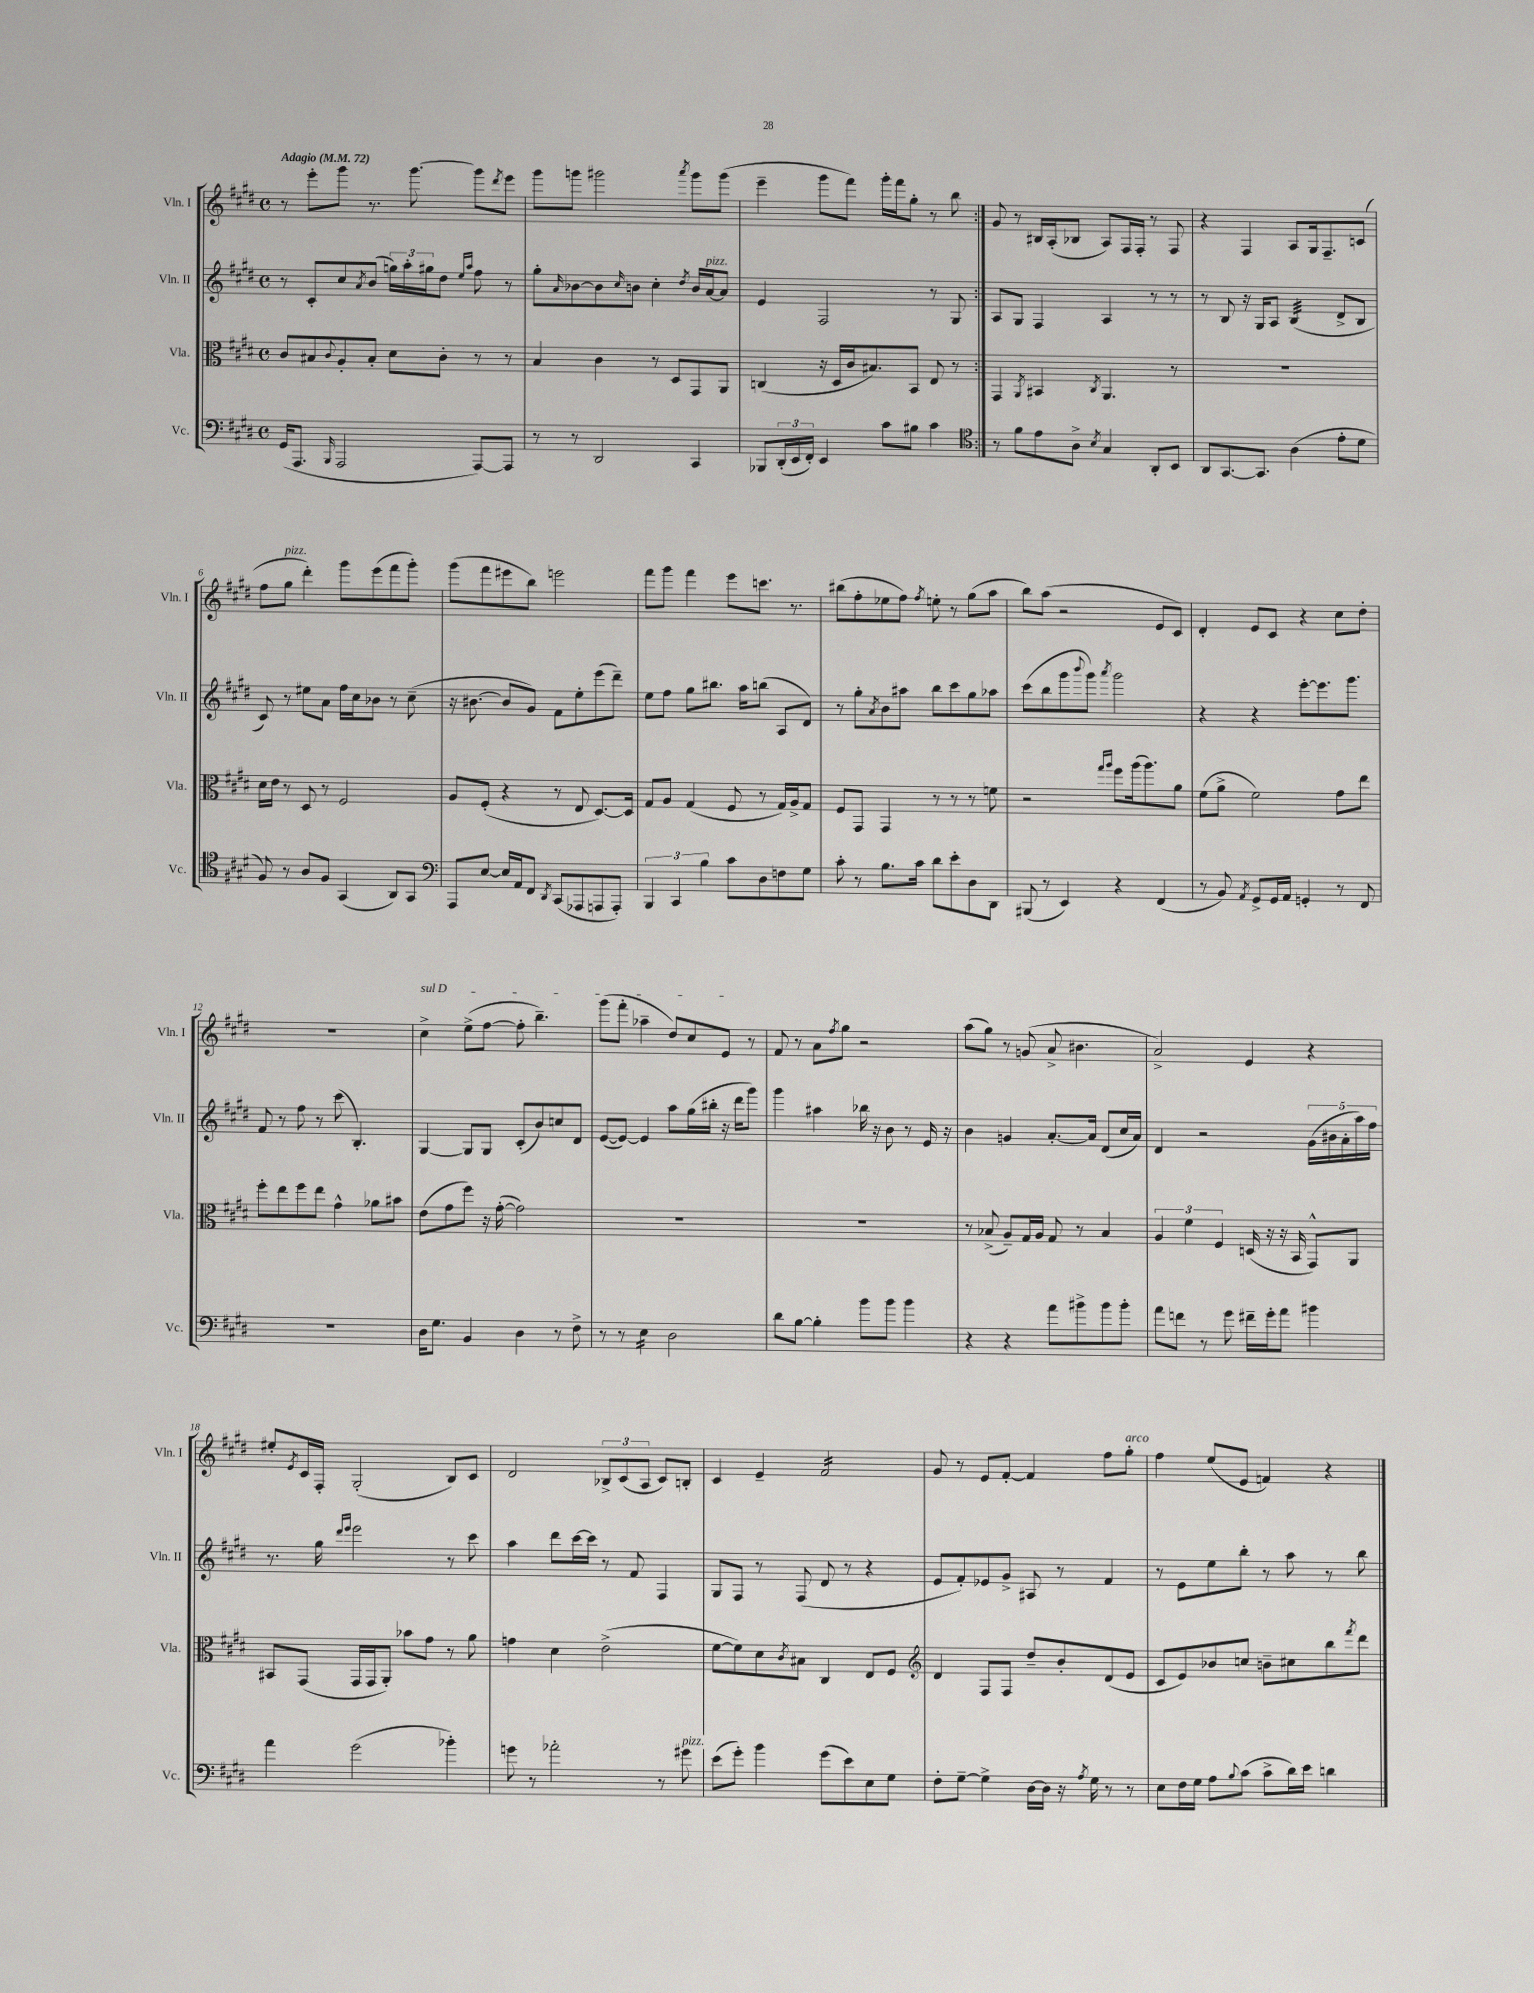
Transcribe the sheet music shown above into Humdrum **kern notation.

**kern	**kern	**kern	**kern
*staff4	*staff3	*staff2	*staff1
*clefF4	*clefC3	*clefG2	*clefG2
*k[f#c#g#d#]	*k[f#c#g#d#]	*k[f#c#g#d#]	*k[f#c#g#d#]
*M4/4	*M4/4	*M4/4	*M4/4
*met(c)	*met(c)	*met(c)	*met(c)
*MM72	*MM72	*MM72	*MM72
(16GG#	8c#	8r	8r
8.AAA	.	.	.
.	8B#	8c#'	8eee'
16qqBBB	8qqc#	.	.
2AAA	8A'	8cc#	8ggg#
.	.	8qa	.
.	8B#'	(8b	8.r
.	8d#	24gg)	.
.	.	24aa'	.
.	.	.	[8.ggg#
.	.	24gg#	.
.	8c#'	8dd#	.
.	.	16qqee	.
.	.	16qqaa	.
[8AAA)	8r	8ff#	8ggg#]
.	.	.	8qddd#
8AAA]	8r	8r	8eee
=	=	=	=
8r	4B	8gg#'	8ggg#
.	.	16qqa	.
8r	.	[8b-	8ggg
2DD#	4c#	8b-]	2ggg#
.	.	16qqcc#	.
.	.	8b	.
.	8r	4cc#'	.
.	8D#	.	.
.	.	8qdd#	8qaaa
4CC#	8GG#	16b	8ggg#
.	.	[16a	.
.	8AA	8a]	(8ggg#
=	=	=	=
8BBB-	(4C	4e	4eee~
(24DD#'	.	.	.
24EE	.	.	.
24FF#')	.	.	.
4EE	16r	2F#	8ggg#
.	16D#	.	.
.	16c#	.	8fff#)
.	8.B#)	.	.
8c#	.	.	16ggg#'
.	.	.	16fff#
8B#	8BB	.	8gg#'
4c#	8E	8r	8r
.	8r	8G#	8bb
=:|!	=:|!	=:|!	=:|!
*clefC4	*	*	*
8r	4GG#	8A	8g#
8f#	.	8G#	8r
.	8qAA	.	.
8e	4BB#	4F#	16B#
.	.	.	(16A'
8A^	.	.	8B-
8qB	8qC#	.	.
4G#	4.AA	4A	8A)
.	.	.	16F#
.	.	.	16F#'
8AA'	.	8r	8r
8BB	8r	8r	8F#
=	=	=	=
8AA	1r	8r	4r
[8.GG#	.	8B	.
.	.	16r	4F#
8.GG#]	.	16G#	.
.	.	8A	.
(4A	.	(4B	8A
.	.	.	16G#
.	.	.	8.F#~
8e'	.	8d#^	.
8d#	.	8B	(8c
=	=	=	=
8F#)	16d#	8c#)	8ff#
.	16e	.	.
8r	8r	8r	8gg#
8A	8D#	8ee#	4ddd#')
8F#	8r	8a	.
(4GG#	2F#	16ff#	8ggg#
.	.	16cc#	.
.	.	8b-	(8eee
8AA)	.	8r	8fff#
8GG#	.	(8cc#~	8ggg#')
=	=	=	=
*clefF4	*	*	*
8AAA	8A	16r	(8ggg#
.	.	[8.b#	.
[8E	(8F#'	.	8fff#
16E]	4r	8b#]	8eee#
16AA	.	.	.
8FF#	.	8g#)	8bb)
8qDD#	.	.	.
(8CC#	8r	8f#	2eee
8AAA-	8E	8ee'	.
8AAA	[8.D#)	(8eee	.
8AAA')	.	8ddd#~)	.
.	16D#]	.	.
=	=	=	=
6BBB	8G#	8ee	8fff#
.	8A	8ff#	8ggg#
6CC#	.	.	.
.	(4G#	8gg#	4fff#
6B	.	.	.
.	.	8.bb#	.
8c#	8F#	.	8eee
.	.	16aa	.
8D#	8r	(8bb	8.ccc
8F	16G#)	8A	.
.	16A^	.	8.r
8G#	8G#	8d#)	.
=	=	=	=
8c#'	8F#	8r	(8bb#
8r	8GG#	8gg#'	8ff#'
.	.	8qa	.
8.B	4GG#	8b	8ee-
.	.	8aa#	8ff#)
16c#	.	.	.
.	.	.	8qff#
8d#	8r	8bb	8ee'
8e'	8r	8ccc#	8r
8D#	8r	8gg#	(8gg#
8DD#	8f	8aa-	8aa
=	=	=	=
(8BBB#	2r	(8ccc#	8bb)
8r	.	8bb	(8aa
4EE)	.	8ggg#	2r
.	.	8qqbbb	.
.	.	8ggg#)	.
.	16qqgg#	.	.
.	16qqaa	8qaaa	.
4r	8ff#	2ggg#	.
.	(16aa	.	.
.	8.aa)	.	.
(4FF#	.	.	8e
.	8a	.	8c#)
=	=	=	=
8r	(8f#	4r	4d#'
8BB)	8a^	.	.
8qAA	.	.	.
8GG#^	2f#)	4r	8e
16GG#	.	.	8c#
16AA	.	.	.
4GG'	.	[8eee'	4r
.	.	8.eee]	.
8r	8g#	.	8cc#
.	.	8.ggg#	.
8FF#	8ee	.	8dd#'
=	=	=	=
1r	8ff#'	8f#	1r
.	8ee	8r	.
.	8ff#	8ff#	.
.	8ee	8r	.
.	4g#^^	(8ccc#	.
.	.	4.B')	.
.	8a-	.	.
.	8b#	.	.
=	=	=	=
16D#	(8e	[4G#	4cc#^
8.G#	.	.	.
.	8g#	.	.
4BB	8ff#)	8G#]	(8ee^
.	16r	8G#	[8ff#
.	([16g#'	.	.
4D#	2g#])	(8c#'	8ff#']
.	.	8b)	4.bb~)
8r	.	8cc	.
8F#^	.	8d#	.
=	=	=	=
8r	1r	([8e	(8ggg#
8r	.	8e_)	8fff#'
4E	.	4e]	4aa-~
2D#	.	8aa	8dd#)
.	.	(16gg#	8cc#
.	.	16bb#'	.
.	.	16r	8e
.	.	16ddd#	.
.	.	8ggg#)	8r
=	=	=	=
8d#	1r	4ggg#	8f#
[8B	.	.	8r
4B']	.	4aa#	8a
.	.	.	8qff#
.	.	.	8gg#
8b	.	16bb-	2r
.	.	16r	.
8b	.	8b	.
4b	.	8r	.
.	.	16e	.
.	.	16r	.
=	=	=	=
4r	8r	4b	(8aa
.	(8B-^	.	8gg#)
4r	8A~)	4g	8r
.	16G#	.	(8g
.	16A	.	.
8a	8G#	[8.a'	8a^
8b#^	8r	.	4.b#
.	.	16a]	.
8b#	4B-	(8d#	.
8b#'	.	16cc#	.
.	.	16a)	.
=	=	=	=
8a	6A	4d#	2a^)
8f	.	.	.
.	6f#	.	.
8r	.	2r	.
.	6F#	.	.
8g#	.	.	.
16f#~	(16D	.	4e
16g#'	16r	.	.
8a	16r	.	.
.	16BB	.	.
4b#	8GG#^^)	(20g#	4r
.	.	20b#	.
.	.	20a'	.
.	8AA	.	.
.	.	20aa)	.
.	.	20ff#	.
=	=	=	=
4a	8BB#	8.r	8ee#'
.	.	.	8qe
.	(8GG#	.	16c#
.	.	16gg#	16F#'
.	.	16qqddd#	.
.	.	16qqeee	.
(2g#	16GG#	2eee	(2G#'
.	16GG#	.	.
.	8AA')	.	.
.	8b-	.	.
.	8g#	.	.
4b-')	8r	8r	8B)
.	8a	8ccc#	8c#
=	=	=	=
8g	4g	4aa	2d#
8r	.	.	.
2a-'	4d#	8ddd#	.
.	.	[16ccc#	.
.	.	16ccc#]	.
.	(2e^	8r	12B-^
.	.	.	(12c#
.	.	8f#	.
.	.	.	12A
8r	.	4F#	8c#)
8g#	.	.	8B'
=	=	=	=
(8e	[8f#	8G#	4c#
8g#')	8f#])	8F#	.
4b	8d#	8r	4e~
.	8qc#	.	.
.	8B#	(8F#	.
(8g#	4C#	8d#	2f#
8e)	.	8r	.
8E	8E	4r	.
8G#	8F#	.	.
=	=	=	=
*	*clefG2	*	*
8F#'	4d#	8e	8g#
[8G#~	.	8f#')	8r
4G#^]	8F#	8e-	8e
.	8F#	8g#^	[8f#'
[16D#	8dd#~	8A#	4f#]
16D#]	.	.	.
16r	8b'	8r	.
8qA	.	.	.
16G#	.	.	.
8r	(8d#	4f#	8ff#
8r	8e	.	8gg#'
=	=	=	=
8E	8c#	8r	4ff#
16F#	8e)	8e	.
16G#	.	.	.
8A	8b-	8ee	(8ee
8qqB	.	.	.
(8c#	8cc	8bb'	8e
8c#^	8b~	8r	4f)
16d#)	8cc#	8aa	.
16e	.	.	.
4d	8bb	8r	4r
.	8qfff#	.	.
.	8ddd#	8bb	.
==	==	==	==
*-	*-	*-	*-
